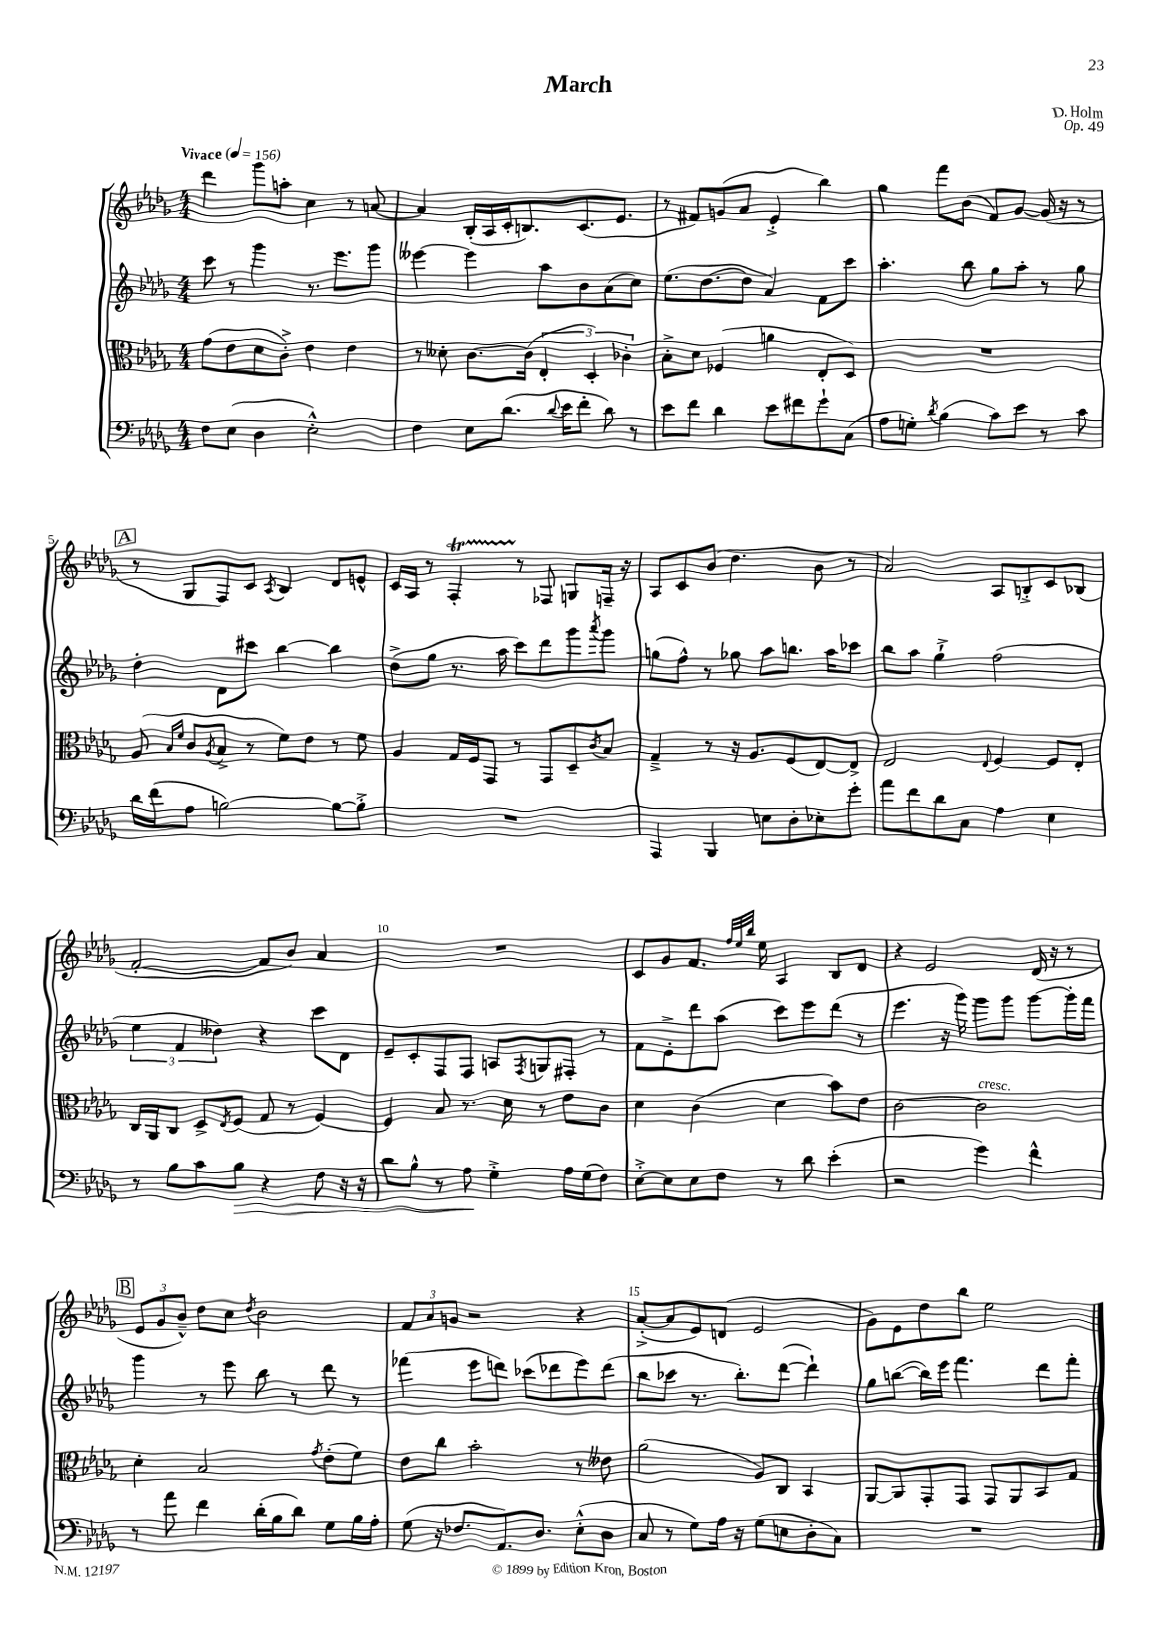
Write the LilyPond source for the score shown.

\header { title = "March" composer = "D. Holm" opus = "Op. 49" }
<<
\new StaffGroup <<
\new Staff = "s0" {
    \clef treble \key des \major \numericTimeSignature \time 4/4 \tempo "Vivace" 4 = 156
    des'''4 ges'''8 a''8-. c''4 r8 a'8~ |
    a'4 bes16-.( aes16 c'16-. b8.) c'8.( ees'8. |
    r8 fis'8) g'8( aes'8 ees'4-.-> bes''4) |
    ges''4 f'''8 bes'8( f'8) ges'8~ ges'16( r16 r8 |
    \mark \markup { \box "A" } r8 ges8 f8) c'8 \acciaccatura { aes8 } bes4 des'8 e'8-^ |
    c'16 aes16 r8 f4-.\startTrillSpan r8\stopTrillSpan fes8 g8 f16-- r16 |
    aes8 c'8 bes'8( des''4. bes'8 r8 |
    aes'2) aes8 b8-.-> c'8 bes8( |
    f'2~-. f'8 bes'8) aes'4 |
    R1 |
    c'8 ges'8 f'8. \grace { f''32 ees''32 bes''32 } ees''16 aes4 bes8 des'8 |
    r4 ees'2 des'16( r16 r8 |
    \mark \markup { \box "B" } \tuplet 3/2 { ees'8 ges'8 bes'8---^) } des''8 c''8 \acciaccatura { des''8 } bes'2 |
    \tuplet 3/2 { f'8 aes'8 g'8 } r2 r4 |
    aes'8~-.->( aes'8 ees'8) d'8( ees'2 |
    ges'8) ees'8 des''8 bes''8 ees''2 \bar "|." |
}
\new Staff = "s1" {
    \clef treble \key des \major \numericTimeSignature \time 4/4
    c'''8 r8 ges'''4 r8. ees'''8. ges'''8 |
    eeses'''4~ eeses'''4 aes''8 bes'8 aes'8( c''8) |
    ees''8.( des''8.~ des''8 aes'4) f'8 c'''8 |
    aes''4.-. bes''8 ges''8 aes''8-. r8 ges''8 |
    \mark \markup { \box "A" } des''4-. des'8 cis'''8 bes''4~ bes''4 |
    des''8->( ges''8 r8. aes''16 c'''8) des'''8 ges'''8 \acciaccatura { aes'''8 } ges'''8 |
    g''8( f''8-^) r8 ges''8 aes''8 b''8. aes''16 ces'''8 |
    bes''8 aes''8 ges''4-!-> f''2( |
    \tuplet 3/2 { ees''4 f'4 deses''4) } r4 c'''8 des'8 |
    ees'8-- c'8-. f8 f8 a8 \acciaccatura { f8 } g8 fis8-. r8 |
    f'8 ees'8-.-> des'''8 aes''8( c'''8) ees'''8 des'''8( r8 |
    ees'''4. r16 ges'''16) ges'''8 ges'''8 ges'''8~ ges'''16-. f'''16 |
    \mark \markup { \box "B" } ges'''4 r8 ees'''8 bes''8 r8 des'''8 r8 |
    fes'''4( ees'''8 d'''8) ces'''8( des'''8 ees'''8) des'''8( |
    bes''8 ces'''8 r8. bes''8.-.) des'''8~( des'''4-!) |
    ges''8 b''8~( b''16) ees'''16 f'''4. des'''8 f'''8-. \bar "|." |
}
\new Staff = "s2" {
    \clef alto \key des \major \numericTimeSignature \time 4/4
    ges'8( ees'8 des'8 c'8-.->) ees'4 ees'4 |
    r8 deses'8-. c'8.~ c'16( \tuplet 3/2 { ees4-. des4-.) ces'4-. } |
    bes8-.-> des'8 fes4( a'4 ees8-. des8) |
    R1 |
    \mark \markup { \box "A" } aes8( \grace { bes16 f'16 } c'8 \acciaccatura { aes8 } bes8-> r8 f'8) ees'8 r8 f'8 |
    aes4 ges16 f16 ges,8 r8 ges,8 des8-- \acciaccatura { c'8 } bes8 |
    ges4---> r8 r16 aes8. f8( ees8~) ees8-> |
    ees2 \appoggiatura { ees8 } f4~ f8 ees8-. |
    c16 aes,16 c8 des8-> \acciaccatura { ees8 } f8( ges8 r8 f4~) |
    f4 bes8 r8. des'16 r8 ees'8 c'8 |
    des'4 c'4( des'4 bes'8) ees'8 |
    c'2~ c'2^\markup { \italic "cresc." } |
    \mark \markup { \box "B" } des'4-. bes2 \acciaccatura { ges'8 } ees'8-.( f'8) |
    ees'8 c''8 bes'2-. r8 eeses'8 |
    aes'2( aes8) c8 bes,4 |
    aes,8~ aes,8 ges,8-. ges,8 ges,8 aes,8 bes,8 ges8 \bar "|." |
}
\new Staff = "s3" {
    \clef bass \key des \major \numericTimeSignature \time 4/4
    f8 ees8( des4 ees2-.-^) |
    f4 ees8 des'8.( \appoggiatura { des'8 } ees'16 f'8-. des'8) r8 |
    ees'8 f'8 des'4 ees'8 fis'8 ges'8-! c8( |
    aes8 g8-.) \acciaccatura { des'8 } bes4( c'8) ees'8 r8 c'8 |
    \mark \markup { \box "A" } des'16 f'16( aes8 b2~) b8~ b8-.-> |
    R1 |
    aes,,4 bes,,4 e8 des8-. ees8-. ges'8-. |
    aes'8 f'8 des'8 c8 aes4 ees4 |
    r8 bes8 c'8 bes8\> r4 f8 r16 r16 |
    des'8 bes8-^ r8 aes8\! ges4-.-> aes16 ges16( f8) |
    ees8~-.-> ees8 ees8 f8 r8 des'8 ees'4-.( |
    r2 ges'4) f'4-^ |
    \mark \markup { \box "B" } r8 aes'8 f'4 des'16-.( bes16 des'8) ges8 bes16 aes16-. |
    ges8( r16 fes8. aes,8.) des8. ees8-.-^( des8 |
    c8 r8 ges8) aes16 r16 ges8( e8 des8-. c8) |
    R1 \bar "|." |
}
>>
>>
\layout { \context { \Score \override BarNumber.break-visibility = ##(#f #t #t) barNumberVisibility = #(every-nth-bar-number-visible 5) } }
